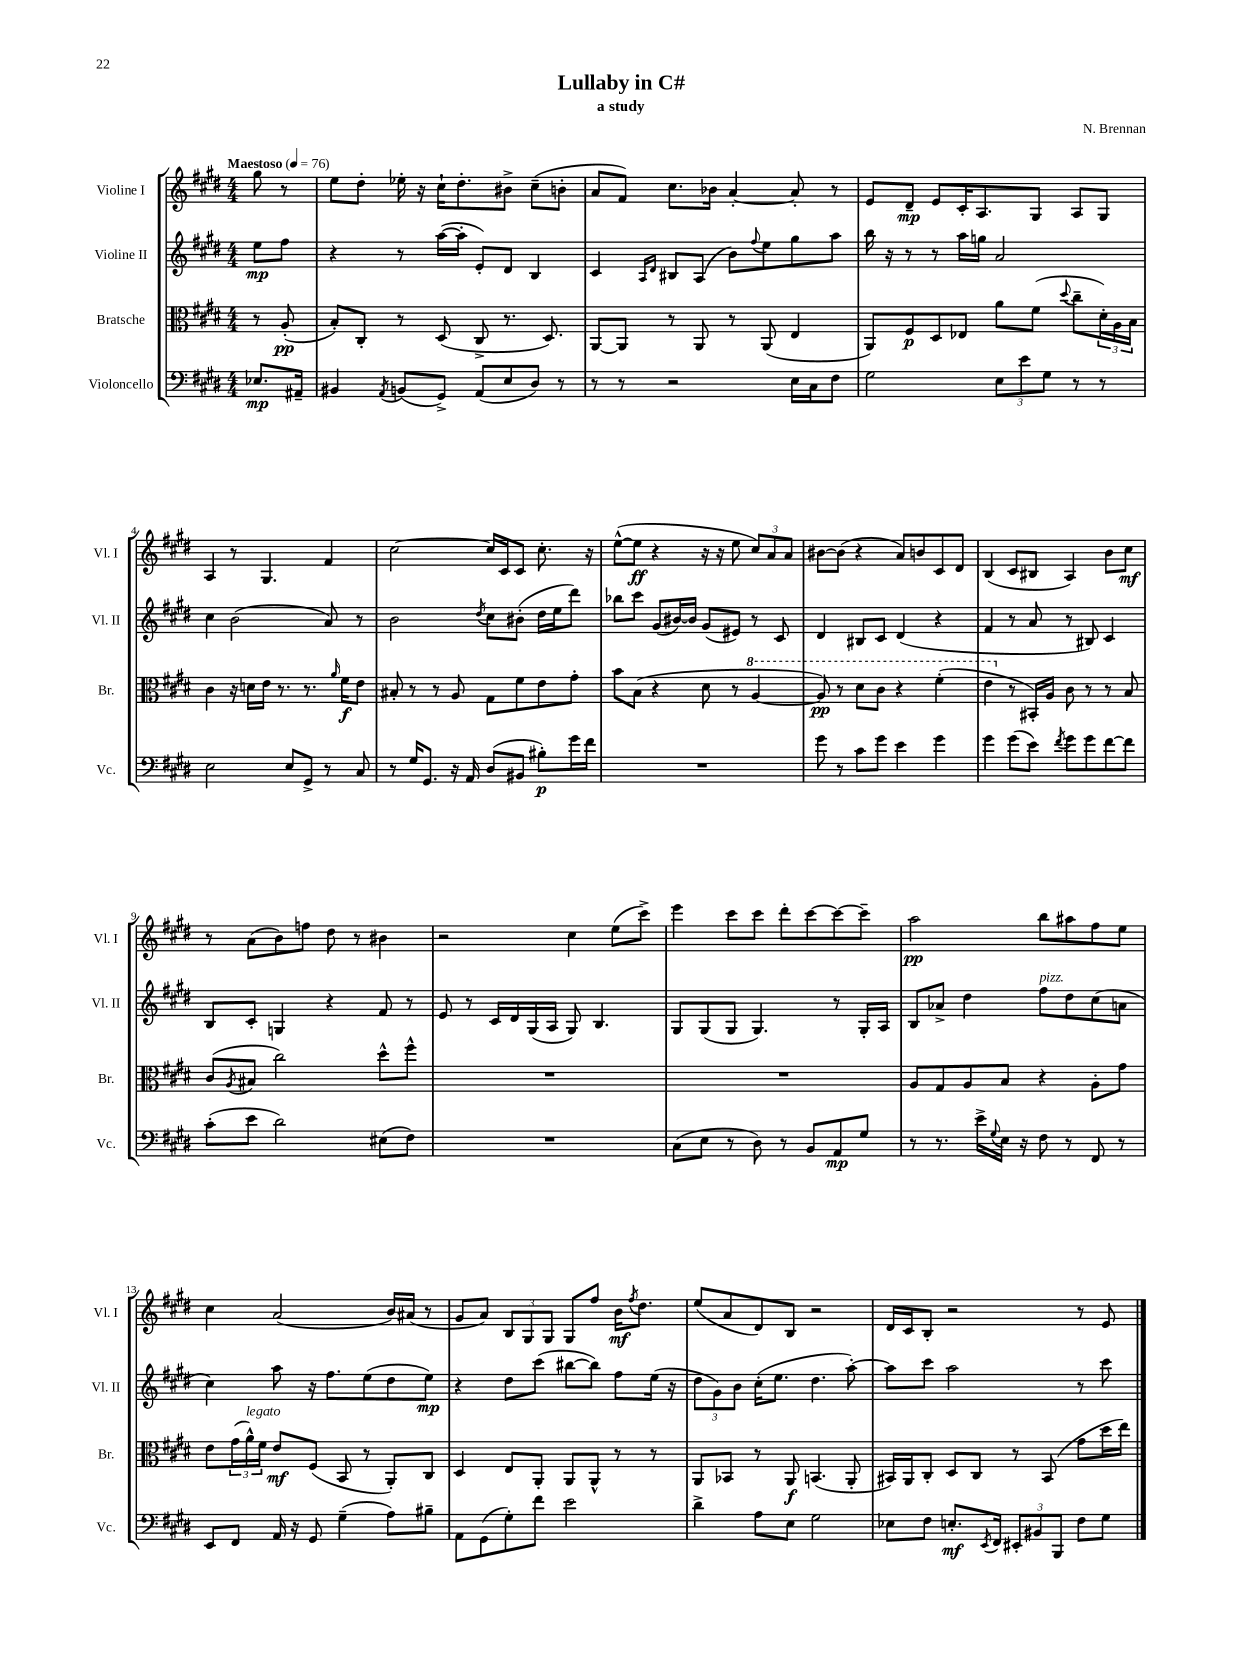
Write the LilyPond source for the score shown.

\header { title = "Lullaby in C#" composer = "N. Brennan" subtitle = "a study" }
<<
\new StaffGroup <<
\new Staff = "s0" \with { instrumentName = "Violine I" shortInstrumentName = "Vl. I" } {
    \clef treble \key e \major \numericTimeSignature \time 4/4 \partial 4 \tempo "Maestoso" 4 = 76
    gis''8 r8 |
    e''8 dis''8-. ees''16-. r16 cis''16-! dis''8.-. bis'8-> cis''8--( b'8-. |
    a'8 fis'8) cis''8. bes'16 a'4~-. a'8-. r8 |
    e'8 dis'8--\mp e'8 cis'16-. a8. gis8 a8 gis8 |
    a4 r8 gis4. fis'4 |
    cis''2~ cis''16 cis'16 cis'8 cis''8.-. r16 |
    e''8~-^( e''8\ff r4 r16 r16 e''8 \tuplet 3/2 { cis''8) a'8 a'8 } |
    bis'8~ bis'8( r4 a'8) b'8 cis'8 dis'8 |
    b4( cis'8 bis8 a4) b'8 cis''8\mf |
    r8 a'8( b'8) f''8 dis''8 r8 bis'4 |
    r2 cis''4 e''8( cis'''8->) |
    e'''4 cis'''8 cis'''8 dis'''8-. cis'''8~ cis'''8~ cis'''8-- |
    a''2\pp b''8 ais''8 fis''8 e''8 |
    cis''4 a'2( b'16) ais'16( r8 |
    gis'8 a'8) \tuplet 3/2 { b8 gis8 gis8 } gis8 fis''8 b'16\mf \acciaccatura { fis''8 } dis''8. |
    e''8( a'8 dis'8) b8 r2 |
    dis'16 cis'16 b8-. r2 r8 e'8 \bar "|." |
}
\new Staff = "s1" \with { instrumentName = "Violine II" shortInstrumentName = "Vl. II" } {
    \clef treble \key e \major \numericTimeSignature \time 4/4 \partial 4
    e''8\mp fis''8 |
    r4 r8 a''16~( a''16-. e'8-.) dis'8 b4 |
    cis'4 \grace { a16 dis'16 } bis8 a8( b'8) \appoggiatura { fis''8 } e''8 gis''8 a''8 |
    b''16 r16 r8 r8 a''16 g''16 a'2 |
    cis''4 b'2( a'8) r8 |
    b'2 \acciaccatura { dis''8 } cis''8 bis'8-.( dis''16 e''16 dis'''8) |
    bes''8 cis'''8 gis'8( bis'16~) bis'16 gis'8( eis'8) r8 cis'8 |
    dis'4 bis8 cis'8 dis'4( r4 |
    fis'4 r8 a'8 r8 bis8) cis'4 |
    b8 cis'8-. g4 r4 fis'8 r8 |
    e'8 r8 cis'16 dis'16 gis16( a16 gis8) b4. |
    gis8 gis8( gis8 gis4.) r8 gis16-. a16 |
    b8 aes'8-> dis''4 fis''8^\markup { \italic "pizz." } dis''8 cis''8( a'8 |
    cis''4) a''8 r16 fis''8. e''8( dis''8 e''8\mp) |
    r4 dis''8 cis'''8( bis''8~ bis''8) fis''8 e''16( r16 |
    \tuplet 3/2 { dis''8 gis'8) b'8 } cis''16-.( e''8. dis''4. a''8~-.) |
    a''8 cis'''8 a''2 r8 cis'''8 \bar "|." |
}
\new Staff = "s2" \with { instrumentName = "Bratsche" shortInstrumentName = "Br." } {
    \clef alto \key e \major \numericTimeSignature \time 4/4 \partial 4
    r8 a8-.\pp( |
    b8-.) cis8-. r8 dis8( cis8-> r8. dis8.) |
    a,8~ a,8 r8 a,8 r8 a,8( e4 |
    a,8) fis8\p dis8 ees8 a'8 fis'8( \appoggiatura { dis''8 } cis''8-- \tuplet 3/2 { dis'16-.) a16 b16 } |
    cis'4 r16 d'16 e'16 r8. r8. \grace { a'16 } fis'16\f e'8 |
    bis8-. r8 r8 a8 gis8 fis'8 e'8 gis'8-. |
    b'8 b8( r4 dis'8 r8 \ottava #1 a'4~ |
    a'8\pp) r8 dis''8 cis''8 r4 fis''4-.( |
    e''4 \ottava #0 r8 bis,16-.) a16 cis'8 r8 r8 b8 |
    cis'8( \acciaccatura { a8 } bis8 cis''2) dis''8-^ fis''8-^ |
    R1 |
    R1 |
    a8 gis8 a8 b8 r4 a8-. gis'8 |
    e'8 \tuplet 3/2 { gis'16( a'16-^^\markup { \italic "legato" }) fis'16 } e'8\mf fis8( b,8 r8 a,8-.) cis8 |
    dis4 e8 a,8-. a,8 a,8-^ r8 r8 |
    a,8 bes,8 r8 a,8\f b,4.( a,8-. |
    bis,16) a,16 cis8-. dis8 cis8 r8 bis,8( gis'8 dis''16 e''16) \bar "|." |
}
\new Staff = "s3" \with { instrumentName = "Violoncello" shortInstrumentName = "Vc." } {
    \clef bass \key e \major \numericTimeSignature \time 4/4 \partial 4
    ees8.\mp ais,16-- |
    bis,4 \acciaccatura { a,8 } b,8( gis,8->) a,8( e8 dis8) r8 |
    r8 r8 r2 e16 cis16 fis8 |
    gis2 \tuplet 3/2 { e8 e'8 gis8 } r8 r8 |
    e2 e8 gis,8-> r8 cis8 |
    r8 gis16 gis,8. r16 a,16 dis8( bis,8 bis8-.\p) gis'16 fis'16 |
    R1 |
    gis'8 r8 cis'8 gis'8 e'4 gis'4 |
    gis'4 gis'8( e'8) \acciaccatura { fis'8 } gis'8 gis'8 fis'8~ fis'8 |
    cis'8-.( e'8 dis'2) eis8( fis8) |
    R1 |
    cis8( e8 r8 dis8) r8 b,8 a,8\mp gis8 |
    r8 r8. e'16-> \appoggiatura { gis8 } e16 r16 fis8 r8 fis,8 r8 |
    e,8 fis,8 a,16 r16 gis,8 gis4--( a8) bis8-- |
    a,8 gis,8( gis8-.) fis'8 e'2 |
    dis'4-> a8 e8 gis2 |
    ees8 fis8 e8.-.\mf \acciaccatura { e,8 } fis,16 \tuplet 3/2 { eis,8-. bis,8 b,,8 } fis8 gis8 \bar "|." |
}
>>
>>
